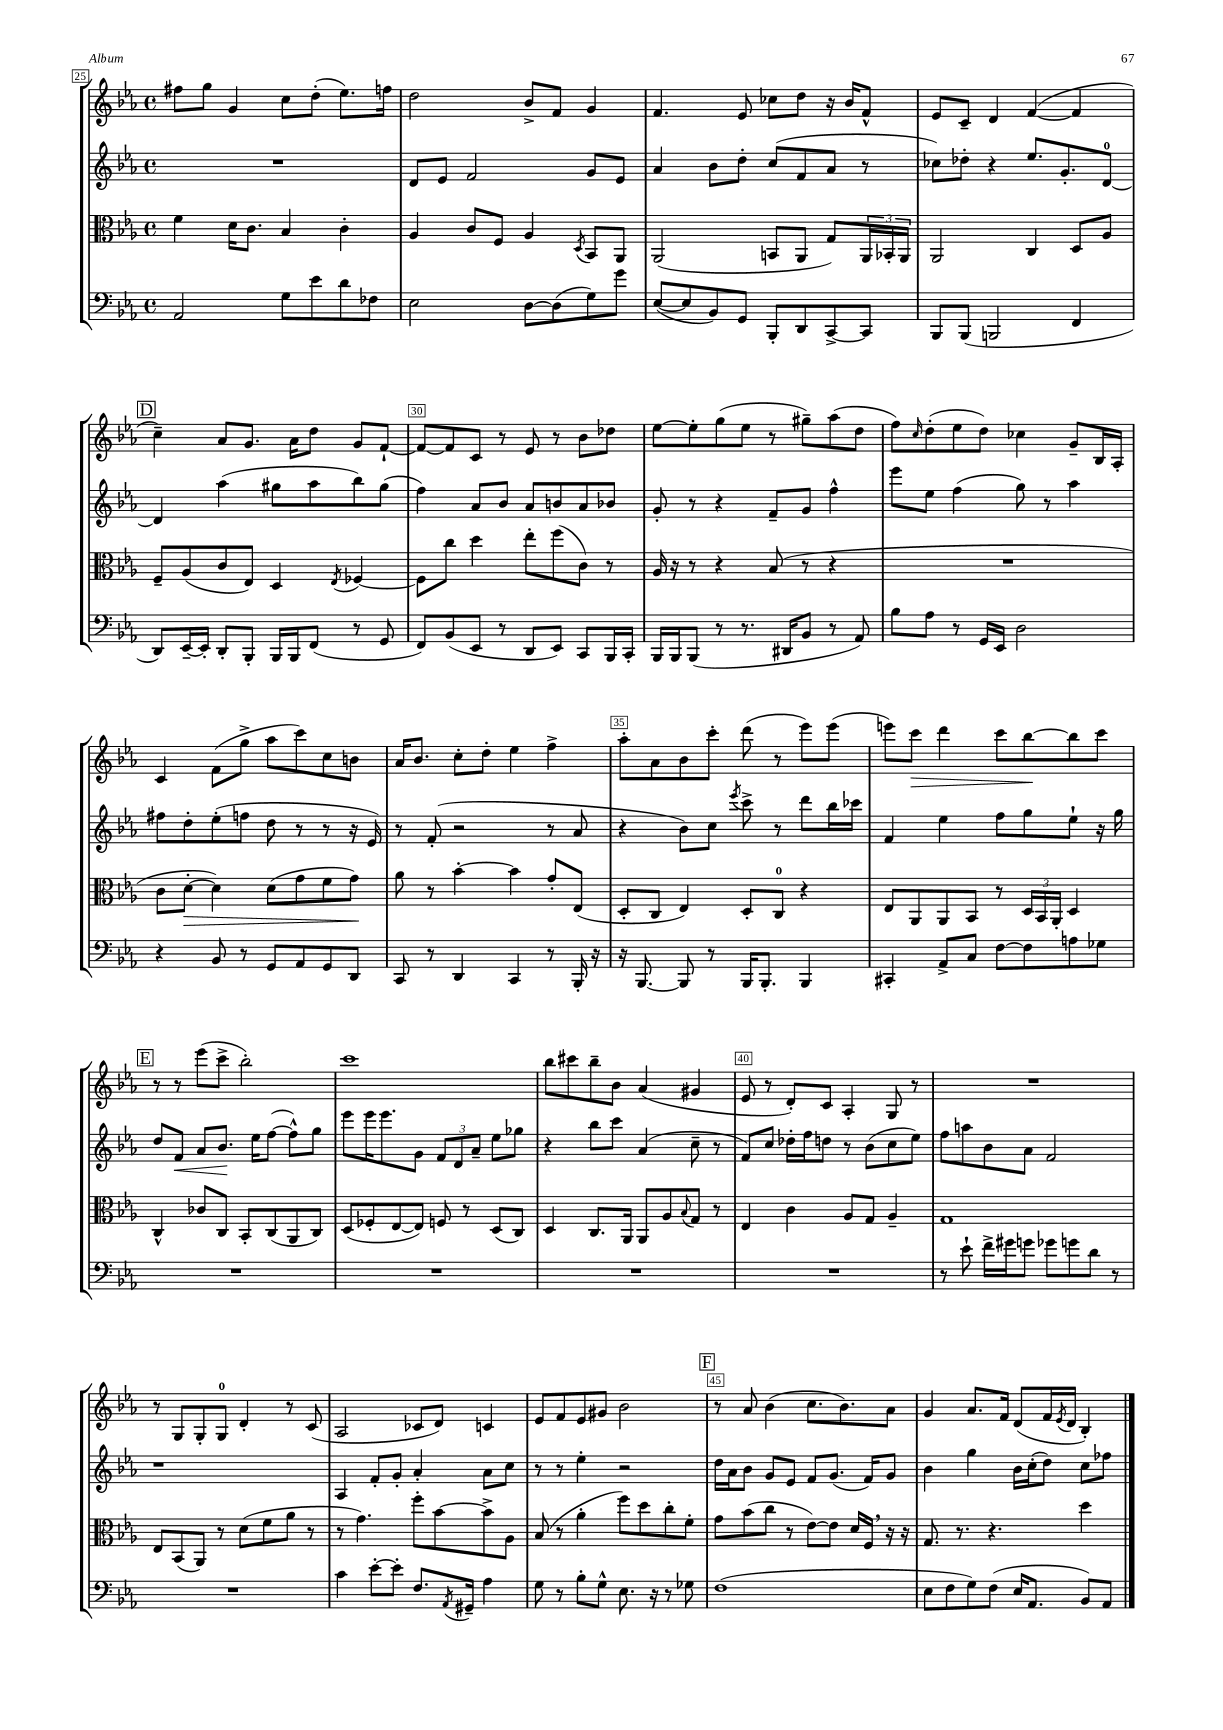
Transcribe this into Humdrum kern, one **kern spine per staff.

**kern	**kern	**kern	**kern
*staff4	*staff3	*staff2	*staff1
*clefF4	*clefC3	*clefG2	*clefG2
*k[b-e-a-]	*k[b-e-a-]	*k[b-e-a-]	*k[b-e-a-]
*M4/4	*M4/4	*M4/4	*M4/4
*met(c)	*met(c)	*met(c)	*met(c)
2AA-/	4f\	1r	8ff#\L
.	.	.	8gg\J
.	16d\LK	.	4g/
.	8.c\J	.	.
8G\L	4B-/	.	8cc\L
8e-\	.	.	(8dd'\J
8d\	4c'\	.	8.ee-\L)
8F-\J	.	.	.
.	.	.	16ff\Jk
=	=	=	=
2E-\	4A-/	8d/L	2dd\
.	.	8e-/J	.
.	8c/L	2f/	.
.	8F/J	.	.
[8D\L	4A-/	.	8b-^/L
(8D\]	.	.	8f/J
.	8qD/	.	.
8G\)	8BB-/L	8g/L	4g/
8g\J	8AA-/J	8e-/J	.
=	=	=	=
([8E-/L	(2AA-/	4a-/	4.f/
8E-/]	.	.	.
8BB-/)	.	8b-\L	.
8GG/J	.	8dd'\J	8e-/
8BBB-'/L	8BB/L	(8cc/L	8cc-\L
8DD/	8AA-/J	8f/	8dd\J
[8CC^/	8G/L)	8a-/J	16r
.	.	.	16b-/LK
8CC/]J	24AA-/L	8r	8f^^/J
.	24BB-'/	.	.
.	24AA-/JJ	.	.
=	=	=	=
8BBB-/L	2AA-/	8cc-\L)	8e-/L
(8BBB-/J	.	8dd-'\J	8c~/J
2BBB/	.	4r	4d/
.	4C/	8.ee-/L	([4f/
.	.	8.g'/	.
4FF/	8D/L	.	4f/]
.	8A-/J	[8d/J	.
=	=	=	=
8DD/L)	8F~/L	4d/]	4cc~\)
[16EE-~/L	(8A-/	.	.
16EE-'/]JJ	.	.	.
8DD'/L	8c/	(4aa-\	8a-/L
8BBB-'/J	8E-/J)	.	8.g/J
16BBB-/LL	4D/	8gg#\L	.
16BBB-/J	.	.	16a-\LK
(8FF/J	.	8aa-\	8dd\J
.	8qE-/	.	.
8r	[4F-/	8bb-\)	8g/L
8GG/	.	(8gg#\J	[8f`/J
=	=	=	=
8FF/L)	8F-\]L	4ff\)	8f/_L
(8BB-/	8cc\J	.	8f/]
8EE-/J	4dd\	8a-/L	8c/J
8r	.	8b-/J	8r
8DD/L	8ee-'\L	8a-/L	8e-/
8EE-/J)	(8ff\	8b/	8r
8CC/L	8c\J)	8a-/	8b-\L
16BBB-/L	8r	8b-/J	8dd-\J
16CC'/JJ	.	.	.
=	=	=	=
16BBB-/LL	16A-/	8g'/	[8ee-\L
16BBB-/J	16r	.	.
(8BBB-/J	8r	8r	8ee-'\]
8r	4r	4r	(8gg\
8.r	.	.	8ee-\J
.	(8B-/	8f~/L	8r
16DD#/LK	.	.	.
8BB-/J	8r	8g/J	8gg#~\L)
8r	4r	4ff^^\	(8aa-\
8AA-/)	.	.	8dd\J
=	=	=	=
8B-\L	1r	8eee-\L	8ff\L)
.	.	.	16qqcc/
8A-\J	.	8ee-\J	(8dd'\
8r	.	(4ff\	8ee-\
16GG/LL	.	.	8dd\J)
16EE-/JJ	.	.	.
2D\	.	8gg\)	4cc-\
.	.	8r	.
.	.	4aa-\	8g~/L
.	.	.	16B-/L
.	.	.	16A-'/JJ
=	=	=	=
4r	8c\L	8ff#\L	4c/
.	[8d'\J	8dd'\	.
8BB-/	4d\])	(8ee-'\	(8f\L
8r	.	8ff\J	8gg^\J
8GG/L	(8d\L	8dd\	8aa-\L
8AA-/	8g\	8r	8ccc\)
8GG/	8f\	8r	8cc\
8DD/J	8g\J)	16r	8b\J
.	.	16e-/)	.
=	=	=	=
8CC/	8a-\	8r	16a-/LK
.	.	.	8.b-/J
8r	8r	(8f'/	.
4DD/	[4b-'\	2r	8cc'\L
.	.	.	8dd'\J
4CC/	4b-\]	.	4ee-\
8r	8g'/L	8r	4ff^\
16BBB-'/	(8E-/J	8a-/	.
16r	.	.	.
=	=	=	=
16r	8D'/L	4r	8aa-'\L
[8.BBB-/	.	.	.
.	8C/J	.	8a-\
8BBB-/]	4E-/)	8b-\L)	8b-\
8r	.	8cc\J	8ccc'\J
.	.	8qeee-/	.
16BBB-/LK	8D'/L	8ccc^\	(8ddd\
8.BBB-'/J	.	.	.
.	8C/J	8r	8r
4BBB-/	4r	8ddd\L	8eee-\L)
.	.	16bb-\L	(8eee-\J
.	.	16ccc-\JJ	.
=	=	=	=
4CC#'/	8E-/L	4f/	8eee\L)
.	8AA-/	.	8ccc\J
8AA-^/L	8AA-/	4ee-\	4ddd\
8C/J	8BB-/J	.	.
[8F\L	8r	8ff\L	8ccc\L
8F\]	24D/LL	8gg\	[8bb-\
.	24BB-/	.	.
.	24AA-'/JJ	.	.
8A\	4D/	8ee-`\J	8bb-\]
8G-\J	.	16r	8ccc\J
.	.	16gg\	.
=	=	=	=
1r	4C^^/	8dd/L	8r
.	.	8f/J	8r
.	8c-/L	8a-/L	(8eee-\L
.	8C/J	8.b-/J	8ccc^\J
.	8BB-'/L	.	2bb-'\)
.	.	16ee-\LK	.
.	(8C/	([8ff\J	.
.	8AA-/	8ff^^\]L)	.
.	8C/J)	8gg\J	.
=	=	=	=
1r	(8D/L	8eee-\L	1ccc
.	8F-'/	16eee-\K	.
.	.	8.eee-\	.
.	[8E-/	.	.
.	8E-/]J)	8g\J	.
.	8F/	12f/L	.
.	.	12d/	.
.	8r	.	.
.	.	12a-~/J	.
.	(8D/L	8ee-\L	.
.	8C/J)	8gg-\J	.
=	=	=	=
1r	4D/	4r	8bb-\L
.	.	.	8ccc#\
.	8.C/L	8bb-\L	8bb-~\
.	.	8ccc\J	8b-\J
.	16AA-/Jk	.	.
.	8AA-/L	(4a-/	(4a-/
.	8A-/	.	.
.	8qqB-/	.	.
.	8G/J	8cc~\	4g#/
.	8r	8r	.
=	=	=	=
1r	4E-/	8f/L)	8e-/
.	.	8cc/J	8r
.	4c\	16dd-'\LL	8d'/L)
.	.	16ff\J	.
.	.	8dd\J	8c/J
.	8A-/L	8r	4A-'/
.	8G/J	(8b-\L	.
.	4A-~/	8cc\	8G/
.	.	8ee-\J)	8r
=	=	=	=
8r	1G	8ff\L	1r
8e-`\	.	8aa\	.
16f^\LL	.	8b-\	.
16g#\J	.	.	.
8g\J	.	8a-\J	.
8g-\L	.	2f/	.
8g\	.	.	.
8d\J	.	.	.
8r	.	.	.
=	=	=	=
1r	8E-/L	1r	8r
.	(8BB-/	.	8G/L
.	8AA-/J)	.	8G'/
.	8r	.	8G/J
.	(8d\L	.	4d'/
.	8f\	.	.
.	8a-\J	.	8r
.	8r	.	(8c/
=	=	=	=
4c\	8r	4A-/	2A-/
.	4.g\)	.	.
[8e-'\L	.	8f'/L	.
8e-'\]J	.	8g'/J	.
8.F/L	8ff'\L	4a-'/	8c-/L
.	[8b-\	.	8d/J)
8qAA-/	.	.	.
16GG#~/Jk	.	.	.
4A-\	8b-^\]	8a-\L	4c/
.	8A-\J	8cc\J	.
=	=	=	=
8G\	(8B-/	8r	8e-/L
8r	8r	8r	8f/
8B-'\L	4a-'\	4ee-'\	8e-/
8G^^\J	.	.	8g#/J
8.E-\	8ff\L)	2r	2b-\
.	8dd\	.	.
16r	.	.	.
8r	8cc'\	.	.
8G-\	8f'\J	.	.
=	=	=	=
(1F	8g\L	16dd\LL	8r
.	.	16a-\J	.
.	(8b-\	8b-\J	8a-/
.	8cc\J	8g/L	(4b-\
.	8r	8e-/J	.
.	[8e-\L)	8f/L	8.cc\L
.	8e-\]J	(8.g/J	.
.	.	.	8.b-\)
.	16d/LL	.	.
.	16F/JJ	16f/LK)	.
.	16r	8g/J	8a-\J
.	16r	.	.
=	=	=	=
8E-\L	8.G/	4b-\	4g/
8F\	.	.	.
.	8.r	.	.
8G\)	.	4gg\	8.a-/L
(8F\J	4.r	.	.
.	.	.	16f/Jk
16E-/LK	.	16b-\LL	(8d/L
8.AA-/J	.	(16cc'\J	.
.	.	8dd\J)	16f/L
.	.	.	8qe-/
.	.	.	16d/JJ
8BB-/L)	4dd\	8cc\L	4B-'/)
8AA-/J	.	8ff-\J	.
==	==	==	==
*-	*-	*-	*-
